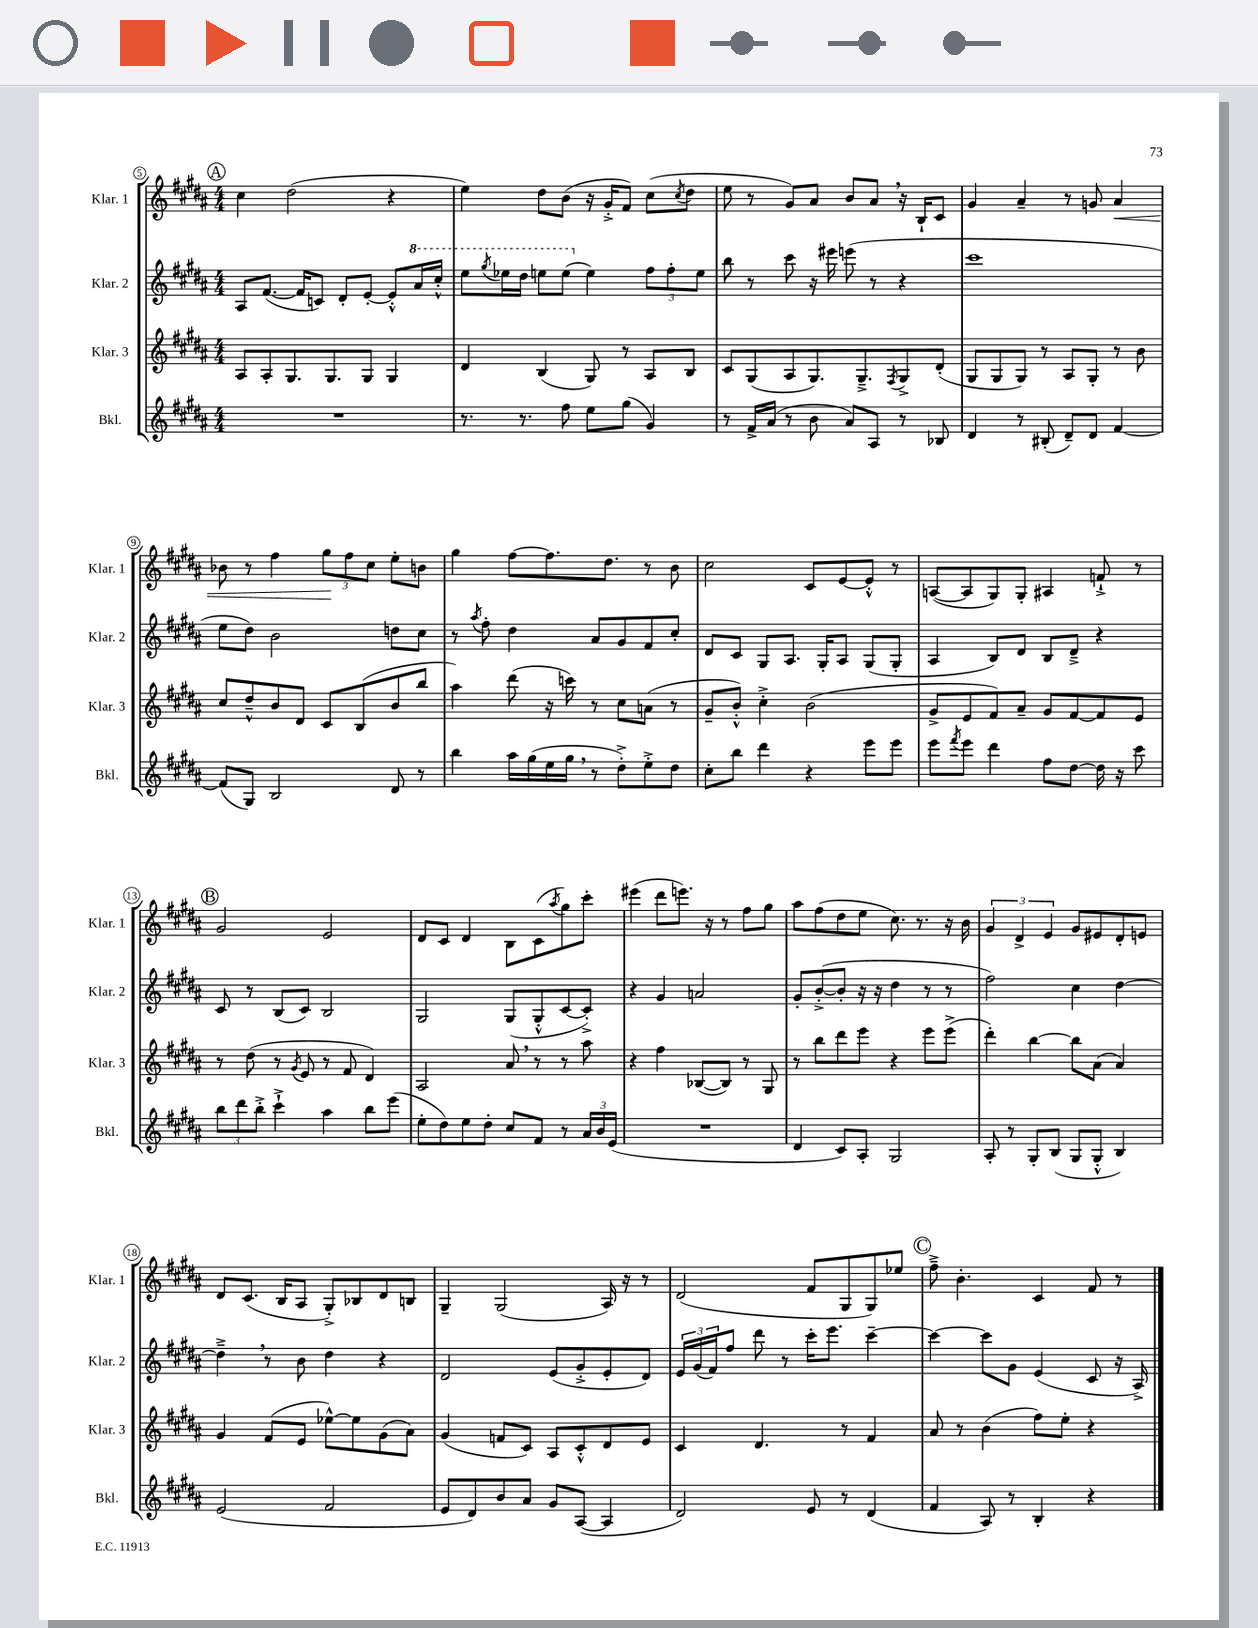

**kern	**kern	**kern	**kern
*staff4	*staff3	*staff2	*staff1
*clefG2	*clefG2	*clefG2	*clefG2
*k[f#c#g#d#a#]	*k[f#c#g#d#a#]	*k[f#c#g#d#a#]	*k[f#c#g#d#a#]
*M4/4	*M4/4	*M4/4	*M4/4
1r	8A#	8A#	4cc#
.	8A#'	([8.f#	.
.	8.G#	.	(2dd#
.	.	16f#]	.
.	.	8c)	.
.	8.G#	.	.
.	.	8d#'	.
.	8G#	[8e'	.
.	4G#	8e'^^]	4r
.	.	16aa#	.
.	.	16ccc#'^^	.
=	=	=	=
8.r	4d#	8eee	4ee)
.	.	8qggg#	.
.	.	16eee-	.
8.r	.	16ddd#	.
.	(4B	8eee	8dd#
8ff#	.	(8eee	(8b
8ee	8G#)	4ee)	16r
.	.	.	16g#'^
(8gg#	8r	.	8f#)
4g#)	8A#	12ff#	(8cc#
.	.	12ff#'	.
.	.	.	8qcc#
.	8B	.	8dd#
.	.	12ee	.
=	=	=	=
8r	8c#	8bb	8ee
16f#^	(8G#	8r	8r
(16a#	.	.	.
8r	8A#	8ccc#	8g#)
8b	8.G#)	16r	8a#
.	.	16eee#	.
8a#)	.	(8eee	8b
.	8.G#~^	.	.
8A#	.	8r	8a#
.	8qF#	.	.
8r	8G#^	4r	16r
.	.	.	16B`
8B-	(8d#'	.	8c#
=	=	=	=
4d#	8G#	1ccc#	4g#
.	8G#	.	.
8r	8G#)	.	4a#~
(8B#'	8r	.	.
8d#~)	8A#	.	8r
8d#	8G#'	.	8g
[4f#	8r	.	4a#
.	8b	.	.
=	=	=	=
(8f#]	8cc#	8ee	8b-
8G#)	8dd#~^^	8dd#)	8r
2B	8b	2b	4ff#
.	8d#	.	.
.	8c#	.	12gg#
.	.	.	12ff#
.	(8B	.	.
.	.	.	12cc#
8d#	8b	8dd	8ee'
8r	8bb	8cc#	8b
=	=	=	=
4bb	4aa#)	8r	4gg#
.	.	8qaa#	.
.	.	8ff#'	.
16aa#	(8ddd#	4dd#	[8ff#
(16gg#	.	.	.
16ee	16r	.	8.ff#]
16gg#	16ccc)	.	.
8r	8r	8a#	.
.	.	.	8.dd#
8dd#'^)	8cc#	8g#	.
8ee'^	(8a	8f#	8r
8dd#	8r	8cc#'	8b
=	=	=	=
8cc#'	8g#~	8d#	2cc#
8bb	8b'^^)	8c#	.
4ddd#	4cc#'^	8G#	.
.	.	8.A#	.
4r	(2b	.	8c#
.	.	16G#'	.
.	.	8A#	[8e
8eee	.	(8G#	8e'^^]
8eee	.	8G#'	8r
=	=	=	=
8eee	8g#^	4A#	([8A
8qfff#	.	.	.
8eee	8e	.	8A]
4ddd#	8f#)	8B)	8G#)
.	8a#~	8d#	8G#'
8ff#	8g#	8B	4A#
[8dd#	[8f#	8d#~^	.
16dd#]	8f#]	4r	8f`^
16r	.	.	.
8ccc#	8e	.	8r
=	=	=	=
12bb	8r	8c#	2g#
12ddd#	.	.	.
.	(8dd#	8r	.
12bb'^	.	.	.
4ccc#`^	8r	(8B	.
.	8qg#	.	.
.	8e	8c#)	.
4aa#	8r	2B	2e
.	8f#	.	.
8bb	4d#)	.	.
(8eee	.	.	.
=	=	=	=
8ee'	2A#	2G#	8d#
8dd#)	.	.	8c#
8ee	.	.	4d#
8dd#'	.	.	.
8cc#	8a#	(8G#	8B
8f#	8r	8G#'^^	(8c#
.	.	.	8qaa#
8r	8r	[8c#	8gg#)
24a#	8aa#	8c#'^])	8ccc#'
24b	.	.	.
(24e	.	.	.
=	=	=	=
1r	4r	4r	(4eee#
.	4ff#	4g#	8ddd#
.	.	.	8.eee)
.	([8B-	2a	.
.	.	.	16r
.	8B-])	.	8r
.	8r	.	8ff#
.	8G#	.	8gg#
=	=	=	=
4d#	8r	8g#'	8aa#
.	8bb	([8b'^	(8ff#
8c#)	8ddd#	8b']	8dd#
8A#'	8eee	16r	8ee
.	.	16r	.
2G#	4r	4dd#	8.cc#)
.	.	.	8.r
.	8eee	8r	.
.	(8eee^	8r	16r
.	.	.	16b
=	=	=	=
8A#'	4ddd#')	2ff#)	6g#
8r	.	.	.
.	.	.	6d#^
8G#'	[4bb	.	.
.	.	.	6e
(8B	.	.	.
8G#	8bb]	4cc#	8g#
8G#'^^	(8a#	.	8e#
4B)	4a#)	[4dd#	8d#'
.	.	.	8e
=	=	=	=
(2e	4g#	4dd#~^]	8d#
.	.	.	(8.c#
.	(8f#	8r	.
.	.	.	16B
.	8e	8b	8A#
2f#	[8ee-^^)	4dd#	8G#'^)
.	8ee-]	.	8B-
.	(8g#	4r	8d#
.	8a#)	.	8B
=	=	=	=
8e	(4g#	2d#	4G#~
8d#)	.	.	.
8b	8f	.	(2G#
8a#	8c#)	.	.
8g#	8A#	(8e	.
([8A#	8c#'^^	8g#'^	.
4A#]	8d#	8e'	16A#)
.	.	.	16r
.	8e	8d#)	8r
=	=	=	=
2d#)	4c#	24e	(2d#
.	.	(24g#	.
.	.	24f#)	.
.	.	8ff#	.
.	4.d#	8ddd#	.
.	.	8r	.
8e	.	16ccc#'	8f#
.	.	8.eee	.
8r	8r	.	8G#
(4d#	4f#	[4ccc#~	8G#)
.	.	.	8ee-
=	=	=	=
4f#	8a#	4ccc#_	8ff#~^
.	8r	.	4.b'
8A#)	(4b	8ccc#]	.
8r	.	8g#	.
4B'	8ff#)	(4e	4c#
.	8ee'	.	.
4r	4r	8c#	8f#
.	.	16r	8r
.	.	16A#^)	.
==	==	==	==
*-	*-	*-	*-
